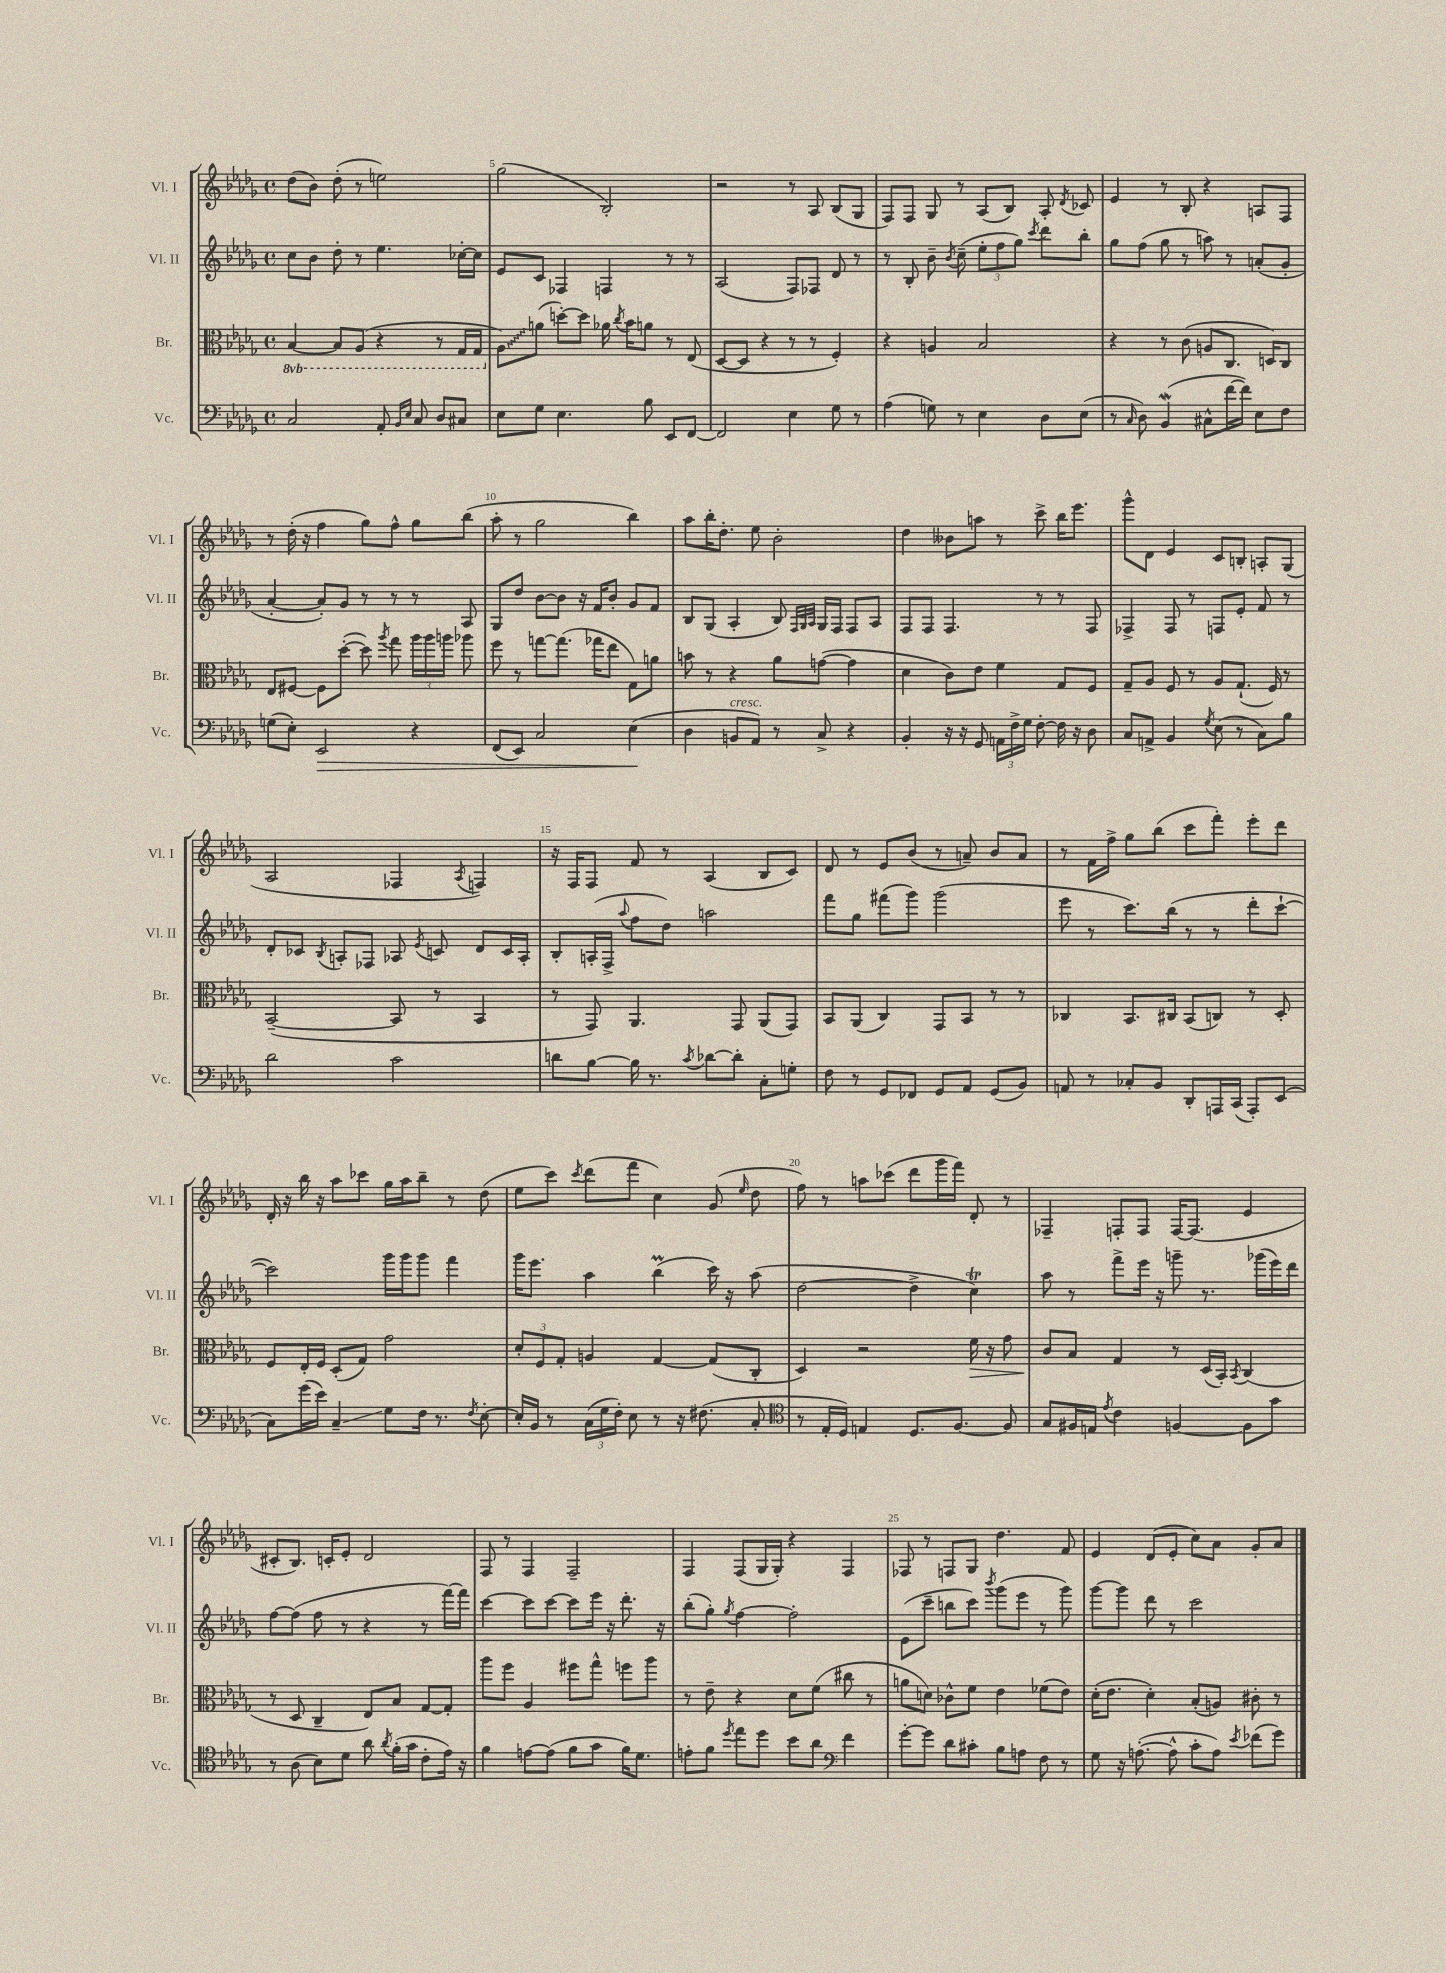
<<
\new StaffGroup <<
\new Staff = "s0" \with { instrumentName = "Vl. I" shortInstrumentName = "Vl. I" } {
    \clef treble \key des \major \defaultTimeSignature \time 4/4
    \autoBeamOff des''8[( bes'8]) des''8-.( r8 e''2) |
    ges''2( bes2-.) |
    r2 r8 aes8 bes8[( ges8] |
    f8[) f8] ges8 r8 aes8[( bes8]) aes8-. \acciaccatura { des'8 } ces'8 |
    ees'4 r8 bes8-. r4 a8[ f8] |
    r8 des''16-.( r16 f''4 ges''8[) f''8]-^ ges''8[ bes''8]( |
    aes''8-. r8 ges''2 bes''4) |
    aes''8[ bes''16-. des''8.]-. ees''8 bes'2-. |
    des''4 beses'8[ a''8] r8 c'''8-> bes''16[ ees'''8.] |
    ges'''8[-^ des'8] ees'4 c'8[ b8]-. a8[-. ges8]( |
    aes2 fes4 \acciaccatura { aes8 } f4) |
    r16 f16[ f8] f'8 r8 aes4( bes8[ c'8]) |
    des'8 r8 ees'8[ bes'8]( r8 a'8--) bes'8[ a'8] |
    r8 f'16[ f''16]-> ges''8[ bes''8]( c'''8[ f'''8]-.) ees'''8[-. des'''8] |
    des'16-. r16 bes''16 r16 aes''8[ ces'''8] ges''16[ aes''16 bes''8]-- r8 des''8( |
    ees''8[ c'''8]) \acciaccatura { c'''8 } des'''8[( f'''8] c''4) ges'8( \grace { ees''16 } des''8 |
    f''8) r8 a''8[ ces'''8]( des'''8[ ges'''16 f'''16]) des'8-. r8 |
    fes4-- f8[-. f8] f16[~ f8.]( ees'4 |
    cis'8[-. bes8.]) c'16[-. ees'8]-. des'2 |
    f8 r8 f4 f2-- |
    f4 f8[( ges16 ges16]-.) r4 f4 |
    fes8 r8 f8[ ges8] des''4. f'8 |
    ees'4 des'8[( ees'8]-. c''8[) aes'8] ges'8[-. aes'8] \bar "|." |
}
\new Staff = "s1" \with { instrumentName = "Vl. II" shortInstrumentName = "Vl. II" } {
    \clef treble \key des \major \defaultTimeSignature \time 4/4
    \autoBeamOff c''8[ bes'8] des''8-. r8 ees''4. ces''16[~-. ces''16] |
    ees'8[ c'8] fes4 f4 r8 r8 |
    aes2( f8[) fes8] des'8 r8 |
    r8 bes8-. bes'8-- \acciaccatura { bes'8 } c''8--( \tuplet 3/2 { ees''8[-. f''8 ges''8]) } \acciaccatura { c'''8 } des'''8[ bes''8]-. |
    ges''8[ f''8]( ges''8 r8 a''8) r8 a'8[-.( ges'8]-. |
    aes'4~-. aes'8[-.) ges'8] r8 r8 r8 aes8 |
    ges8[ des''8] bes'8[~ bes'8] r16 f'16[ bes'8]-. ges'8[ f'8] |
    bes8[ ges8]( aes4-. bes8) \grace { f32[ ges32 aes32] } ges16[ f16] f8[ aes8] |
    f8[ f8] f4. r8 r8 f8 |
    fes4-> fes8 r8 f8[ ees'8]-. f'8 r8 |
    des'8[-. ces'8] \acciaccatura { bes8 } a8[-. fes8] aes8 \acciaccatura { ees'8 } c'8 des'8[ c'16 aes16]-. |
    bes8[-. a16-.( f16]-> \appoggiatura { aes''8 } f''8[ des''8]) a''2 |
    f'''8[ ges''8] fis'''8[( ges'''8]) ges'''2( |
    ees'''8 r8 c'''8.[) bes''16]( r8 r8 des'''8[-. c'''8]~-! |
    c'''2) ges'''16[ ges'''16 ges'''8] f'''4 |
    ges'''16[ ees'''8.] aes''4 bes''4\prall( c'''16) r16 aes''8( |
    des''2~ des''4-> c''4\trill) |
    aes''8 r8 f'''8[-> ees'''16] r16 g'''8-- r8. ges'''16[( ees'''16) des'''16] |
    f''8[~ f''8]( f''8 r8 r4 r8 f'''16[~) f'''16] |
    c'''4~ c'''8[ c'''8]~ c'''8[ ees'''16] r16 des'''8.-. r16 |
    bes''8[-.( ges''8]-.) \acciaccatura { ges''8 } f''4~ f''2-. |
    ees'8[( c'''8]-- b''8[ c'''8]) \acciaccatura { bes'''8 } ges'''8[( ees'''8] r8 ges'''8) |
    ges'''8[~ ges'''8] des'''8 r8 c'''2 \bar "|." |
}
\new Staff = "s2" \with { instrumentName = "Br." shortInstrumentName = "Br." } {
    \clef alto \key des \major \defaultTimeSignature \time 4/4 \set Staff.ottavationMarkups = #ottavation-simple-ordinals
    \autoBeamOff \ottava #-1 bes,4~ bes,8[ aes,8]( r4 r8 ges,16[ ges,16] \ottava #0 |
    \once \override Glissando.style = #'zigzag aes8[\glissando) a'8]( d''8[~-.) d''8] aes'16 \acciaccatura { c''8 } bes'16[ a'8] r8 ees8( |
    des8[~ des8] r4 r8 r8 f4-.) |
    r4 a4 bes2 |
    r4 r8 c'8( a8[ c8.] d16[) c8] |
    ees8[ fis8]~ fis8[ des''8]~-.( des''8) \acciaccatura { aes''8 } ges''8 \tuplet 3/2 { aes''16[ aes''16 a''16] } aes''8 |
    f''8 r8 g''8[~ g''8.]( ges''16[ ees''8] ges8[) a'8] |
    b'8 r8 r4 aes'8[ g'8]~( g'4 |
    des'4 c'8[) ees'8] f'4 ges8[ f8] |
    ges8[-- aes8] f8 r8 aes8[ ges8.]-!( f16) r8 |
    bes,2~--( bes,8 r8 bes,4 |
    r8 ges,8) aes,4. ges,8 aes,8[( ges,8]) |
    bes,8[ aes,8]( c4) ges,8[ bes,8] r8 r8 |
    ces4 bes,8.[ cis16] bes,8[( c8]) r8 des8-. |
    f8[ ees16-. f16] des8[-.( ges8]) ges'2 |
    \tuplet 3/2 { des'8[-. f8 ges8]-. } a4 ges4~ ges8[( c8]-. |
    des4) r2 f'16\> r16 ges'8 |
    c'8[\! bes8] ges4 r8 des16[( bes,16]-.) \acciaccatura { bes,8 } c4( |
    r8 des8 c4-- ees8[) bes8] ges8[~ ges8]-. |
    aes''8[ f''8] aes4 fis''8[ ges''8]-^ f''8[ aes''8] |
    r8 ees'8-- r4 des'8[ f'8]( cis''8 r8 |
    a'8[ d'8]) ces'8[-^ f'8] ees'4 fes'8[( ees'8]) |
    des'16[-.( ees'8.] des'4-.) bes8[-.( a8]) cis'8-. r8 \bar "|." |
}
\new Staff = "s3" \with { instrumentName = "Vc." shortInstrumentName = "Vc." } {
    \clef bass \key des \major \defaultTimeSignature \time 4/4
    \autoBeamOff c2 aes,8-. \grace { bes,16[ ees16] } c8 des8[ cis8] |
    ees8[ ges8] ees4. bes8 ees,8[ f,8]~ |
    f,2 ees4 ges8 r8 |
    aes4( g8) r8 ees4 des8[ ees8]( |
    r8 \grace { c16 } des8) bes,4\mordent( cis8[-^ f'16~ f'16]) ees8[ f8] |
    g8[( ees8]-.) ees,2\> r4 |
    f,8[( ees,8]) c2 ees4\!( |
    des4 b,8[^\markup { \italic "cresc." } aes,8]) r8 c8-> r4 |
    bes,4-. r16 r16 ges,8 \tuplet 3/2 { a,16[ f16-> ges16] } f8~-. f16 r16 des8 |
    c8[ a,8]-> bes,4 \acciaccatura { ges8 } ees8( r8 c8[) bes8] |
    des'2 c'2 |
    d'8[ bes8]~ bes16 r8. \acciaccatura { c'8 } des'8[~ des'8]-. c8[-. g8]-. |
    f8 r8 ges,8[ fes,8] ges,8[ aes,8] ges,8[( bes,8]) |
    a,8 r8 ces8[-. bes,8] des,8[-. a,,16 c,16]( a,,8[-.) ees,8]( |
    c8[) ges'16( ees'16]) c4--\glissando ges8[ f16] r8. \acciaccatura { f8 } ees8~-. |
    ees16[-. bes,16] r8 \tuplet 3/2 { c16[( ges16 f16]-.) } ees8 r8 r16 fis8.( c8-. |
    \clef tenor r8 ees16[-. des16]) e4 des8.[ f8.]~ f8 |
    ges8[ fis16 e16] \acciaccatura { ees'8 } c'4 f4~ f8[ ges'8] |
    r8 aes8( bes8[) des'8] aes'8 \acciaccatura { aes'8 } f'16[-.( ges'16] c'8[-. ees'16]) r16 |
    f'4 e'8[~ e'8]( f'8[ ges'8] f'16[) des'8.] |
    e'8[-. f'8] \acciaccatura { des''8 } ees''8[ des''8] bes'8[ aes'8] \clef bass f'4 |
    ges'8[~-. ges'8] des'8[ cis'8]-. bes8[ a8] f8 r8 |
    ges8 r16 a8.~-.( a8-^ c'8[-. a8]) \acciaccatura { ees'8 } fes'8[( ges'8]) \bar "|." |
}
>>
>>
\layout { \context { \Score currentBarNumber = #4 \override BarNumber.break-visibility = ##(#f #t #t) barNumberVisibility = #(every-nth-bar-number-visible 5) } }
